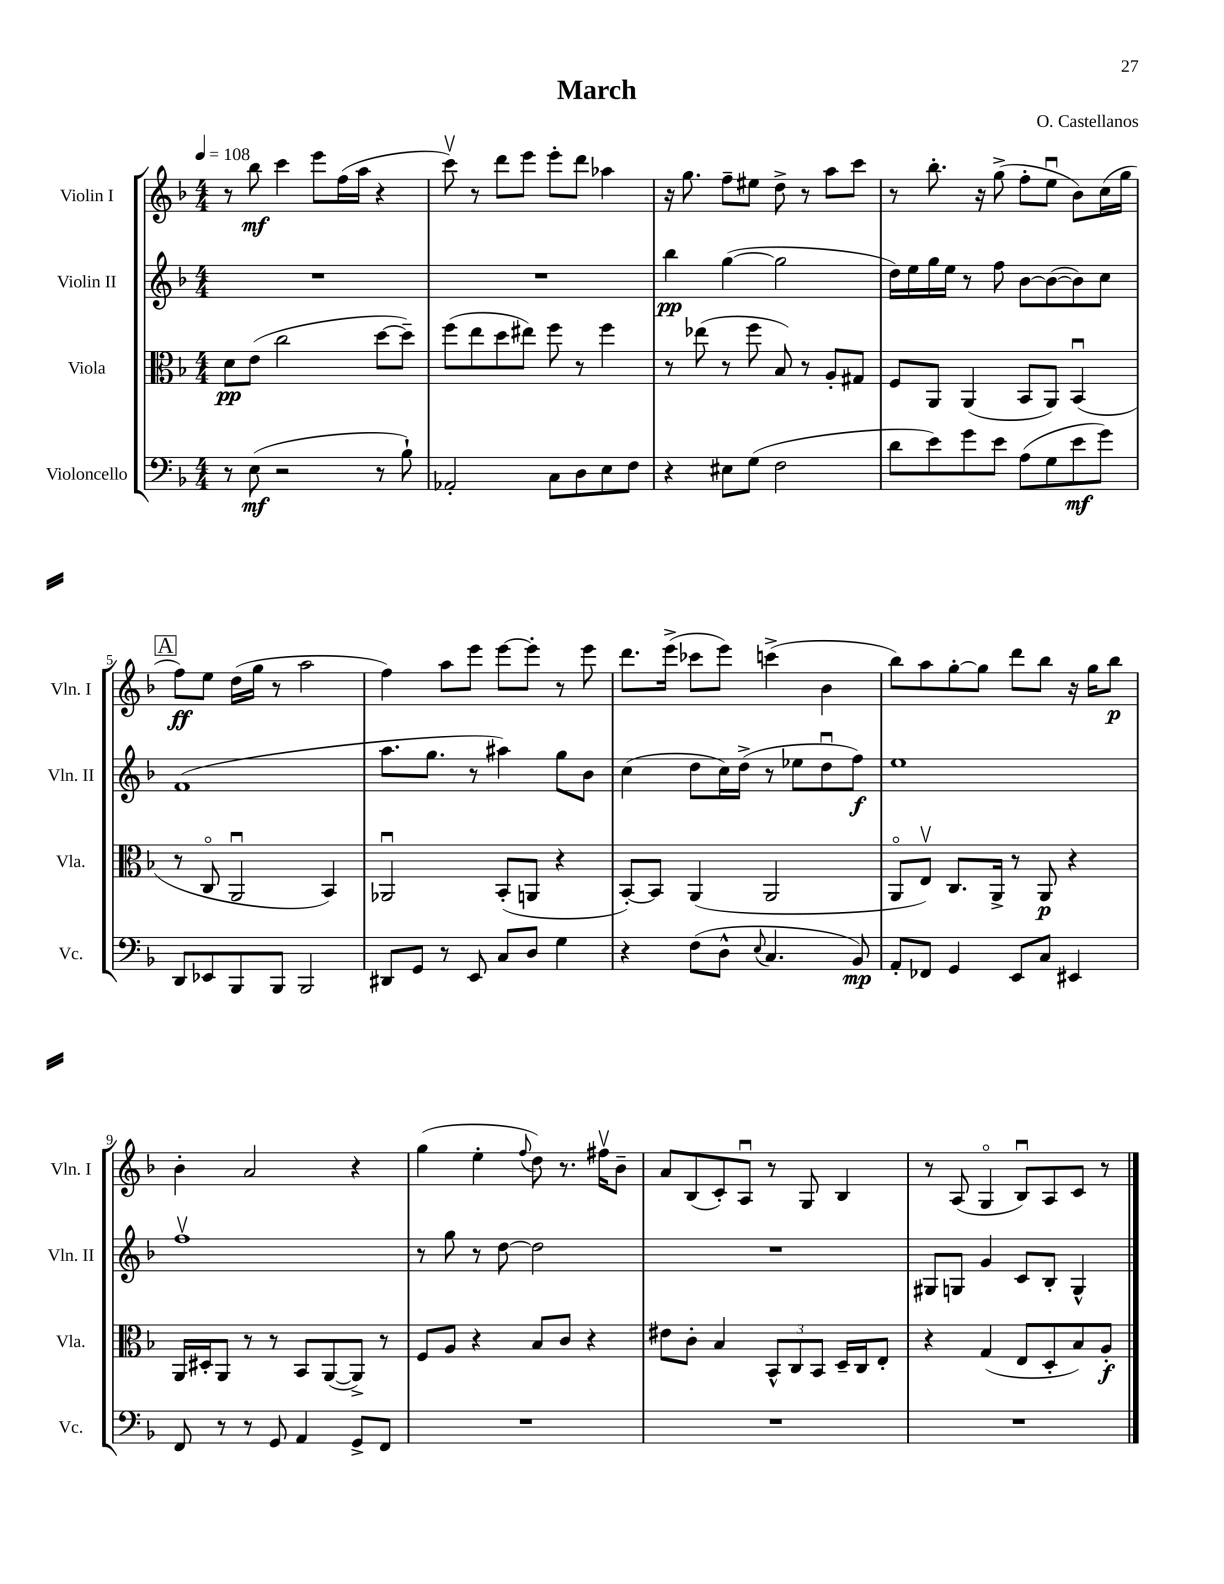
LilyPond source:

\header { title = "March" composer = "O. Castellanos" }
<<
\new StaffGroup <<
\new Staff = "s0" \with { instrumentName = "Violin I" shortInstrumentName = "Vln. I" } {
    \clef treble \key f \major \numericTimeSignature \time 4/4 \tempo 4 = 108
    r8 bes''8\mf c'''4 e'''8 f''16( a''16 r4 |
    c'''8\upbow) r8 d'''8 e'''8 e'''8-. d'''8 aes''4 |
    r16 g''8. f''8-- eis''8 d''8-> r8 a''8 c'''8 |
    r8 bes''8.-. r16 g''8->( f''8-. e''8\downbow bes'8) c''16( g''16 |
    \mark \markup { \box "A" } f''8\ff) e''8 d''16( g''16 r8 a''2 |
    f''4) a''8 e'''8 e'''8~ e'''8-. r8 e'''8 |
    d'''8. e'''16->( ces'''8 e'''8) c'''4->( bes'4 |
    bes''8) a''8 g''8~-. g''8 d'''8 bes''8 r16 g''16 bes''8\p |
    bes'4-. a'2 r4 |
    g''4( e''4-. \appoggiatura { f''8 } d''8) r8. fis''16\upbow bes'8-- |
    a'8 bes8( c'8-.) a8\downbow r8 g8 bes4 |
    r8 a8( g4\flageolet bes8\downbow) a8 c'8 r8 \bar "|." |
}
\new Staff = "s1" \with { instrumentName = "Violin II" shortInstrumentName = "Vln. II" } {
    \clef treble \key f \major \numericTimeSignature \time 4/4
    R1 |
    R1 |
    bes''4\pp g''4~( g''2 |
    d''16) e''16 g''16 e''16 r8 f''8 bes'8~ bes'8~( bes'8) c''8 |
    \mark \markup { \box "A" } f'1( |
    a''8. g''8. r8 ais''4) g''8 bes'8 |
    c''4( d''8 c''16) d''16->( r8 ees''8 d''8\downbow f''8\f) |
    e''1 |
    f''1\upbow |
    r8 g''8 r8 d''8~ d''2 |
    R1 |
    gis8 g8 g'4 c'8 bes8-. g4-^ \bar "|." |
}
\new Staff = "s2" \with { instrumentName = "Viola" shortInstrumentName = "Vla." } {
    \clef alto \key f \major \numericTimeSignature \time 4/4
    d'8\pp e'8( c''2 d''8~ d''8--) |
    f''8( e''8 d''8 eis''8) f''8 r8 f''4 |
    r8 ees''8( r8 f''8 bes8) r8 a8-. gis8 |
    f8 a,8 a,4( bes,8 a,8) bes,4\downbow( |
    \mark \markup { \box "A" } r8 c8\flageolet a,2\downbow bes,4) |
    aes,2\downbow bes,8-.( a,8 r4 |
    bes,8~-.) bes,8 a,4( a,2 |
    a,8\flageolet e8\upbow) c8. a,16-> r8 a,8\p r4 |
    a,16 dis16-. a,8 r8 r8 bes,8 a,8~( a,8->) r8 |
    f8 a8 r4 bes8 c'8 r4 |
    eis'8 c'8-. bes4 \tuplet 3/2 { bes,8-^ c8 bes,8 } d16-- c16 e8-. |
    r4 g4( e8 d8-. bes8) a8-.\f \bar "|." |
}
\new Staff = "s3" \with { instrumentName = "Violoncello" shortInstrumentName = "Vc." } {
    \clef bass \key f \major \numericTimeSignature \time 4/4
    r8 e8\mf( r2 r8 bes8-!) |
    aes,2-. c8 d8 e8 f8 |
    r4 eis8 g8( f2 |
    d'8 e'8) g'8 e'8 a8( g8 e'8\mf g'8) |
    \mark \markup { \box "A" } d,8 ees,8 bes,,8 bes,,8 bes,,2 |
    dis,8 g,8 r8 e,8 c8 d8 g4 |
    r4 f8( d8-^ \appoggiatura { e8 } c4. bes,8\mp) |
    a,8-. fes,8 g,4 e,8 c8 eis,4 |
    f,8 r8 r8 g,8 a,4 g,8-> f,8 |
    R1 |
    R1 |
    R1 \bar "|." |
}
>>
>>
